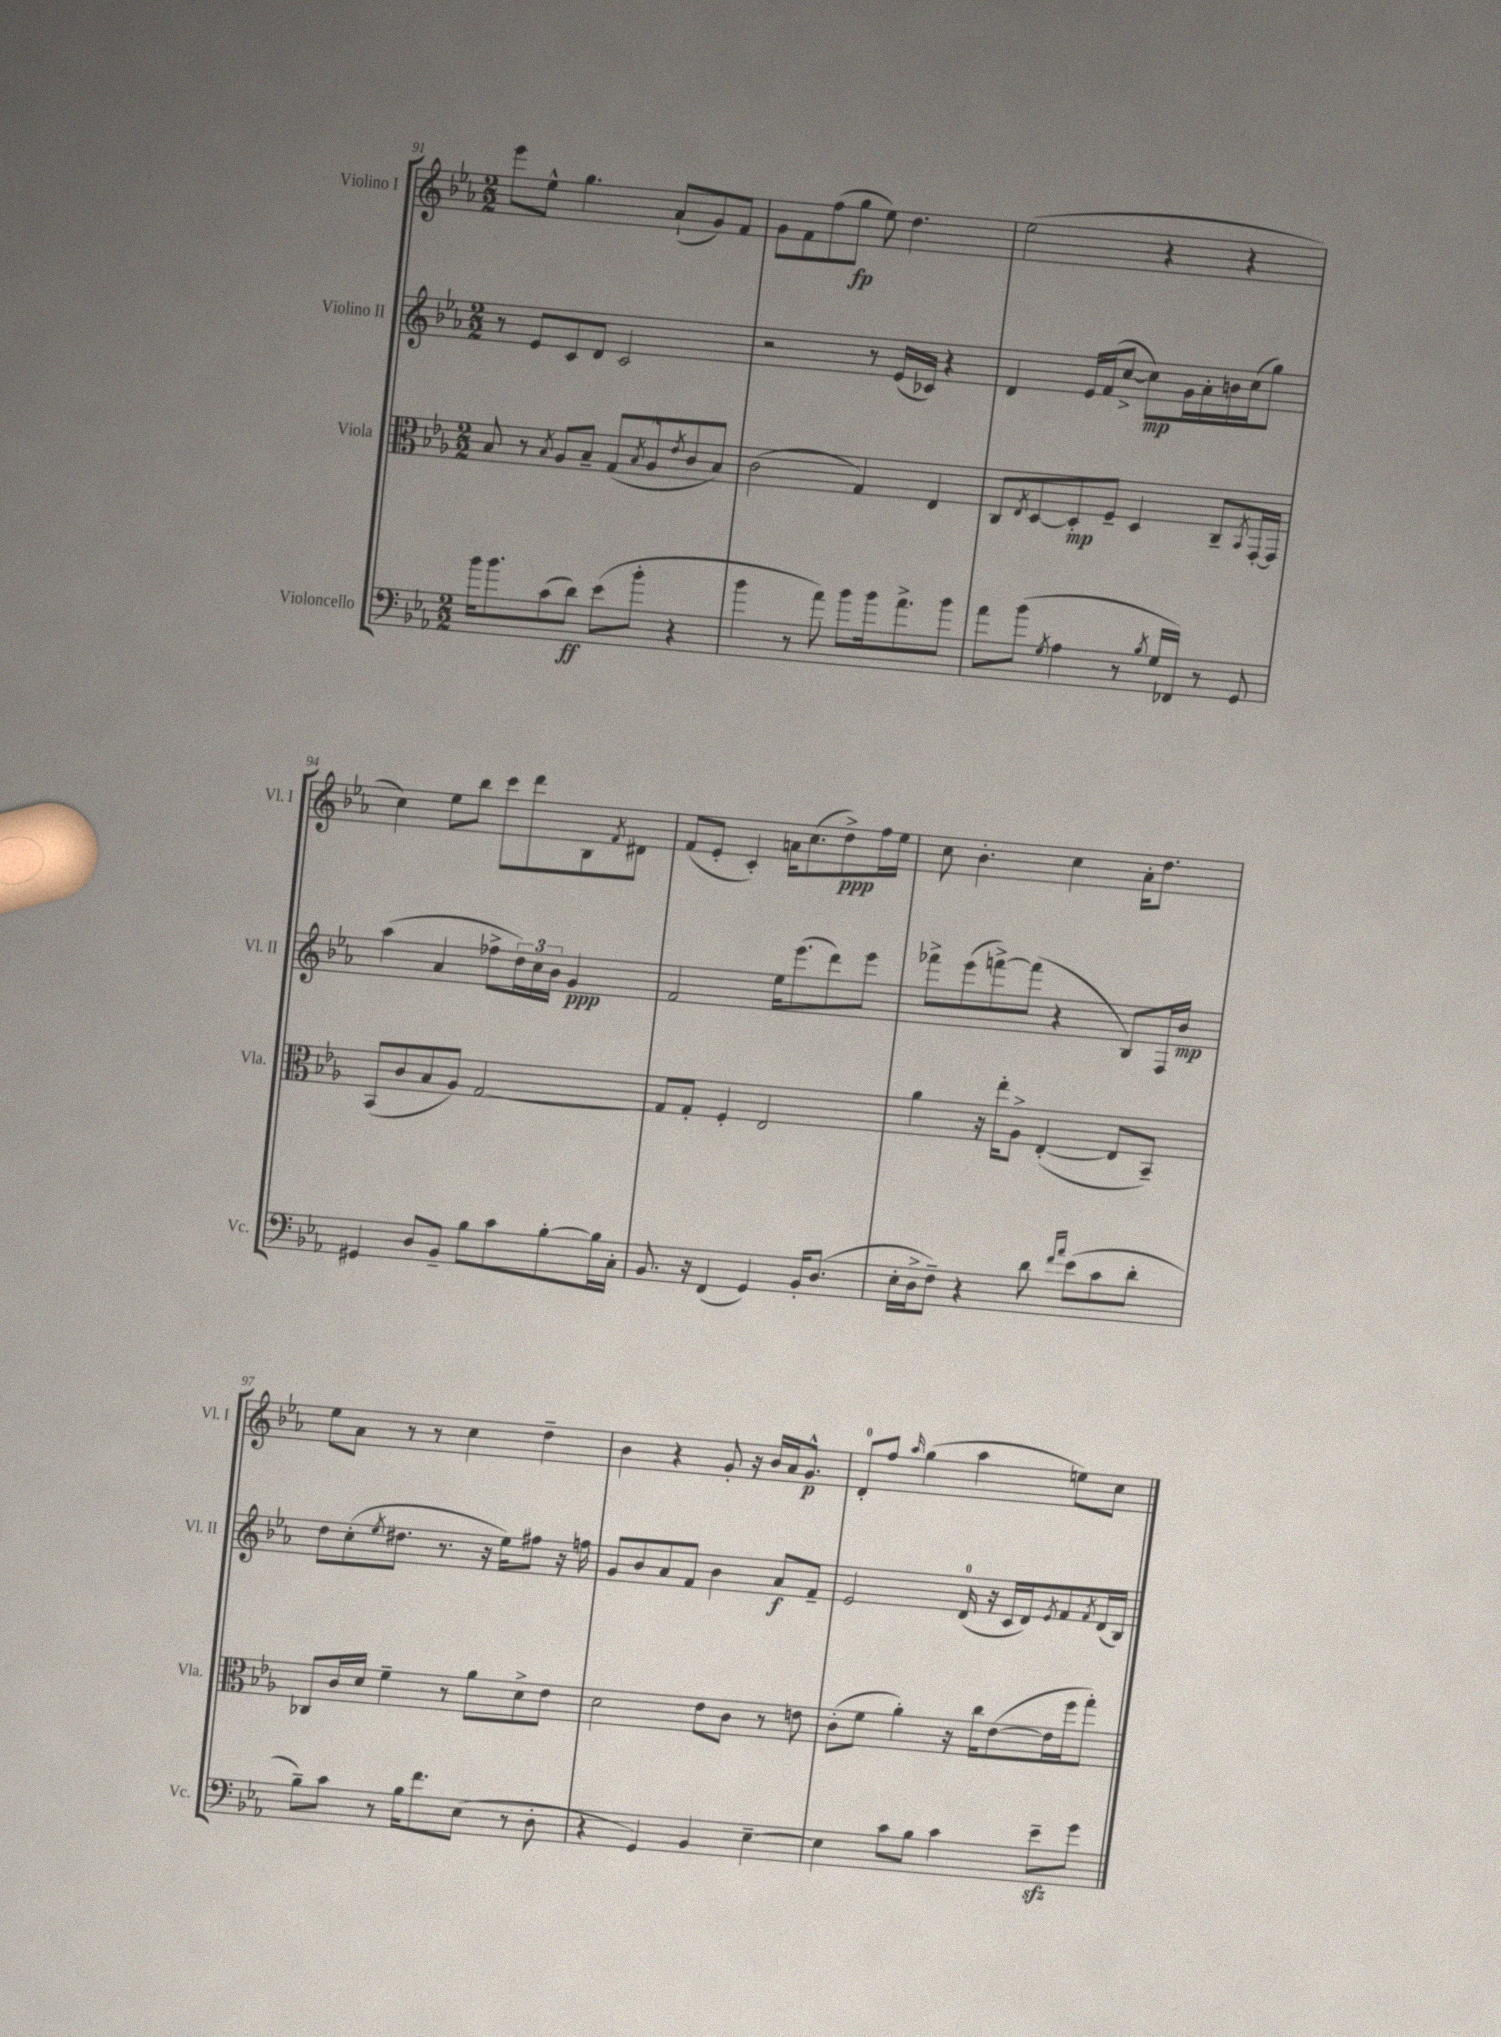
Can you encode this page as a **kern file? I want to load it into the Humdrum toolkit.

**kern	**kern	**kern	**kern
*staff4	*staff3	*staff2	*staff1
*clefF4	*clefC3	*clefG2	*clefG2
*k[b-e-a-]	*k[b-e-a-]	*k[b-e-a-]	*k[b-e-a-]
*M2/2	*M2/2	*M2/2	*M2/2
16b-	8B-	8r	8eee-
8.b-	.	.	.
.	8r	8e-	8ee-^^
.	8qB-	.	.
(8c	8A-	8c	4.gg
8d)	8B-~	8d	.
(8e-	(8G	2c	.
.	8qB-	.	.
8b-'	8A-^^	.	(8a-`
.	8qe-	.	.
4r	8c	.	8g)
.	8B-)	.	8f
=	=	=	=
4b-	(2c	2r	8g
.	.	.	8f
8r	.	.	(8ff
8a-)	.	.	8gg
8b-	4G)	8r	8ee-)
16b-	.	(16e-	4.dd
8.a-^	.	16c-)	.
.	4E-	4r	.
8b-	.	.	.
=	=	=	=
8a-	8C	4d	(2ee-
.	8qE-	.	.
(8b-	[8D	.	.
8qG	.	.	.
4A-	8D']	16e-	.
.	.	(16f	.
.	8F~	[8cc^	.
8r	4D	8cc])	4r
8qB-	.	.	.
16G	.	16g	.
16FF-)	.	16a-'	.
8r	8C~	16b	4r
.	.	(16cc	.
.	8qBB-	.	.
8GG	[16GG'	8gg)	.
.	16GG]	.	.
=	=	=	=
4GG#	(8BB-	(4aa-	4cc)
.	8c	.	.
8D	8B-	4a-	8ee-
8BB-~	8A-)	.	8bb-
8B-	[2G	8ff-^	8ccc
8c	.	24dd)	8ddd
.	.	24cc	.
.	.	24b-	.
[8B-'	.	4g	8B-
.	.	.	8qf
16B-]	.	.	8d#
16C'	.	.	.
=	=	=	=
8.BB-	8G]	2f	(8f
.	8G'	.	8e-'
16r	.	.	.
(4FF	4F'	.	4c')
4GG)	2E-	16ee-	16a
.	.	(8.eee-	(8.cc
16BB-'	.	8ddd)	8dd^)
(8.D	.	.	.
.	.	8eee-	16ff
.	.	.	16ee-
=	=	=	=
16E-'	4a-	8fff-^	8cc
16D^	.	.	.
8F~)	.	(8eee-	4.b-'
4r	16r	[8fff^)	.
.	16ee-'	.	.
.	8A-^	(8fff]	.
8d	([4E-'	4r	4cc
16qqf	.	.	.
16qqa-	.	.	.
(8e-	.	.	.
8c	8E-]	8B-)	16a-'
.	.	.	8.dd
8d'	8BB-~)	16F	.
.	.	16b-	.
=	=	=	=
8B-~)	8C-	8dd	8ee-
8c	16c	(8cc'	8a-
.	16d	.	.
.	.	8qee-	.
8r	4f~	8.dd#	8r
16B-	.	.	8r
8.f	.	8.r	.
.	8r	.	4cc
(8E-	8a-	16r	.
.	.	16ee-)	.
8r	8d^	8ff#	4dd~
8D'	8e-	16r	.
.	.	16ff	.
=	=	=	=
4r	2d	8g	4b-
.	.	8b-	.
4GG)	.	8a-	4r
.	.	8f	.
4BB-	8e-	4b-	8g'
.	8c	.	16r
.	.	.	16b-
[4E-~	8r	8a-	16a-
.	.	.	8.g^^
.	8e	8f~	.
=	=	=	=
4E-]	(8c'	2e-	8d'
.	8f	.	8ff
.	.	.	16qqaa-
8c	4a-')	.	(4gg
8B-	.	.	.
4c	16r	(16d	4aa-
.	16cc	16r	.
.	([8e-	16c	.
.	.	16d)	.
.	.	8qe-	.
8e-~	16e-]	8f	8ee)
.	16ff	.	.
.	.	8qf	.
8g	8gg')	(16d	8cc
.	.	16B-)	.
==	==	==	==
*-	*-	*-	*-
